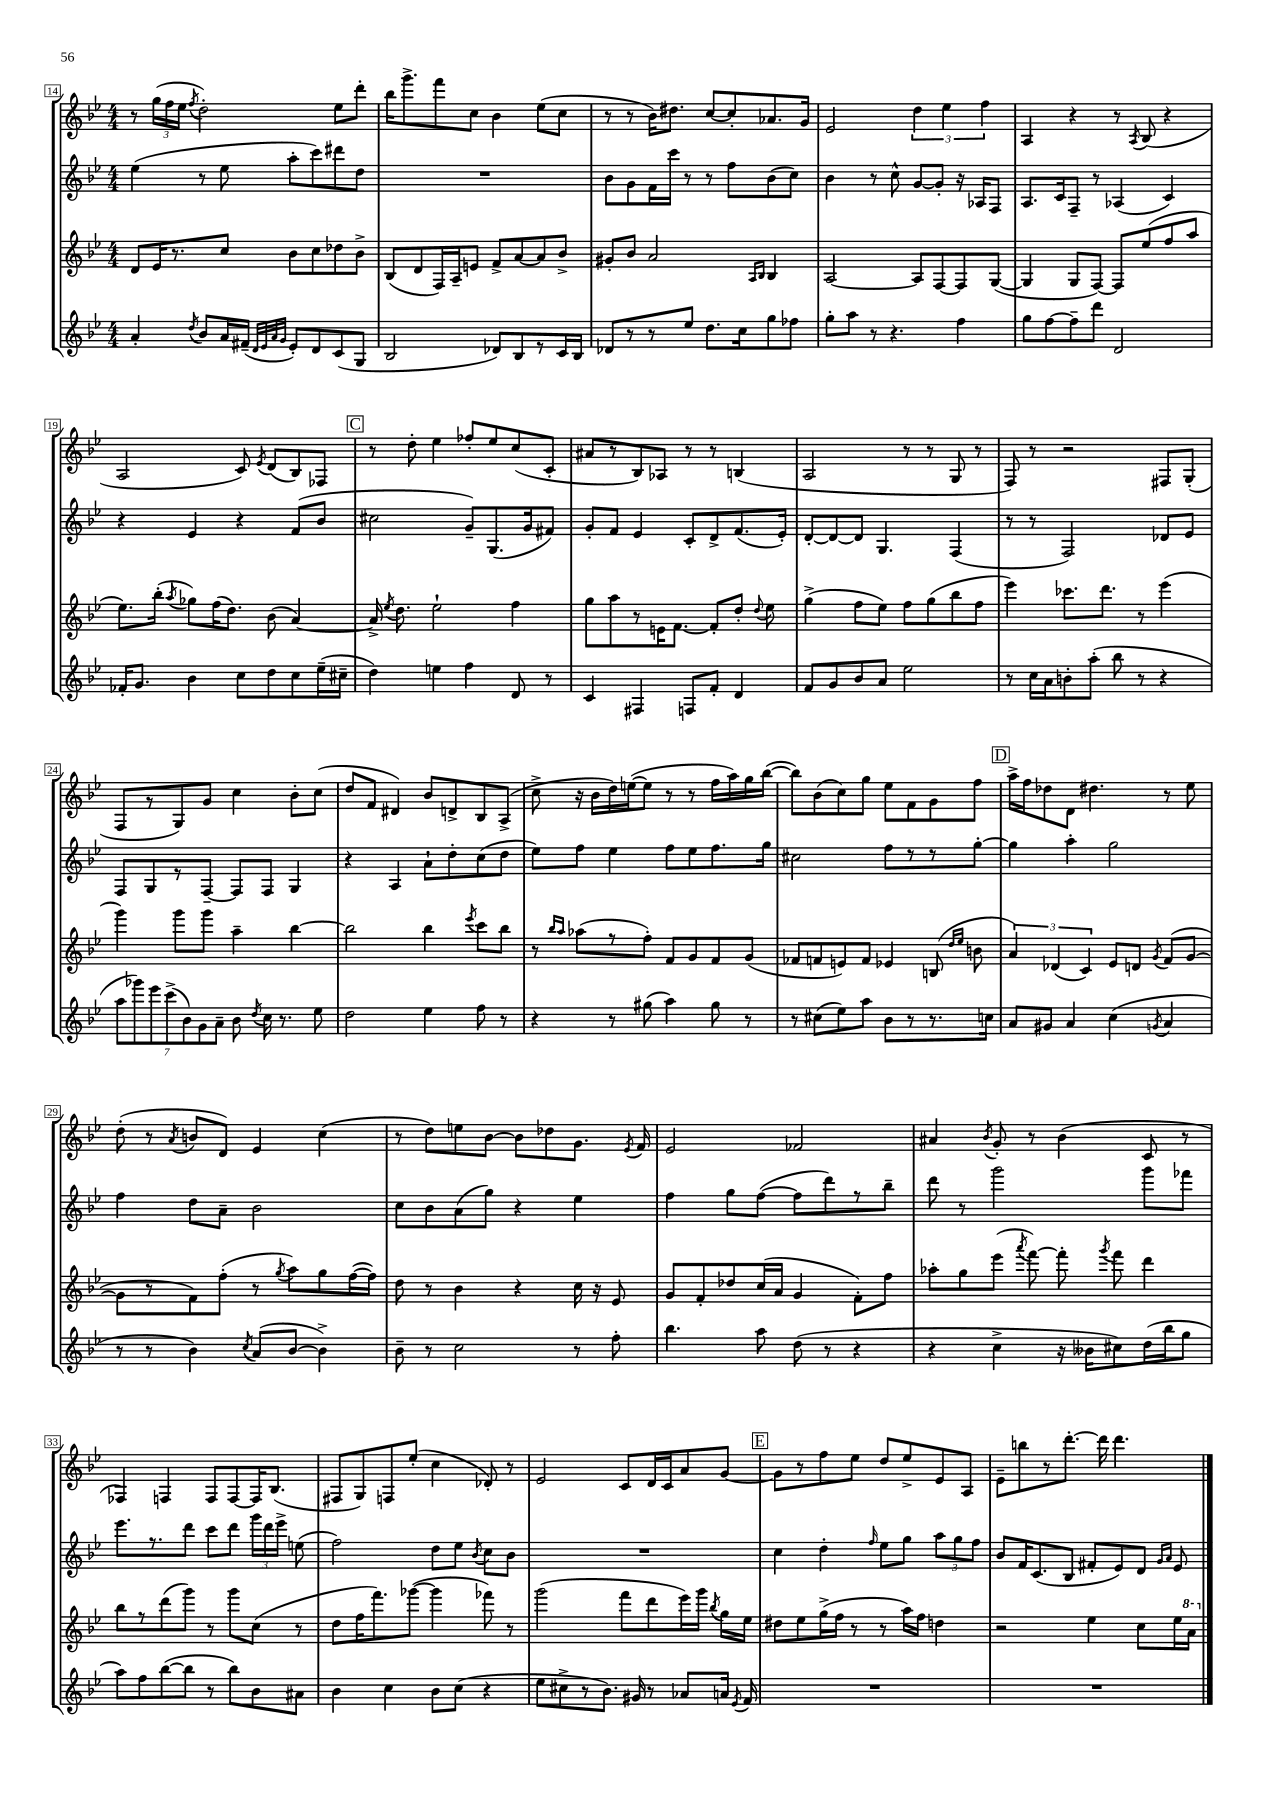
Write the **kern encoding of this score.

**kern	**kern	**kern	**kern
*staff4	*staff3	*staff2	*staff1
*clefG2	*clefG2	*clefG2	*clefG2
*k[b-e-]	*k[b-e-]	*k[b-e-]	*k[b-e-]
*M4/4	*M4/4	*M4/4	*M4/4
4a'	8d	(4ee-	8r
.	16e-	.	(24gg
.	.	.	24ff
.	8.r	.	.
.	.	.	24ee-
8qdd	.	.	8qff
8b-	.	8r	2dd')
16a	8cc	8ee-	.
(16f#~	.	.	.
32qqd	.	.	.
32qqe-	.	.	.
32qqa	.	.	.
32qqg	.	.	.
8e-')	8b-	8aa'	.
8d	8cc	8ccc)	.
(8c	8dd-	8ddd#	8ee-
8G	8b-^	8dd	8ddd'
=	=	=	=
2B-	(8B-	1r	16bb-
.	.	.	8.ggg^
.	8d	.	.
.	16F)	.	8fff
.	16A~	.	.
.	8e	.	8cc
8d-)	8f^	.	4b-
8B-	[8a	.	.
8r	8a]	.	(8ee-
16c	8b-^	.	8cc
16B-	.	.	.
=	=	=	=
8d-	8g#'	8b-	8r
8r	8b-	8g	8r
8r	2a	16f	16b-)
.	.	16ccc	8.dd#
8ee-	.	8r	.
8.dd	.	8r	[8cc
.	.	8ff	8cc']
16cc	.	.	.
.	16qqA	.	.
.	16qqB-	.	.
8gg	4B-	(8b-	8.a-
8ff-	.	8cc)	.
.	.	.	16g
=	=	=	=
8gg'	[2A	4b-	2e-
8aa	.	.	.
8r	.	8r	.
4.r	.	8cc^^	.
.	8A]	[8g	6dd
.	[8F	8g']	.
.	.	.	6ee-
4ff	8F]	16r	.
.	.	16A-	.
.	.	.	6ff
.	([8G	8F	.
=	=	=	=
8gg	4G]	8.A	4A
[8ff	.	.	.
.	.	16c	.
8ff~]	8G	8F~	4r
8ddd	[8F)	8r	.
2d	8F]	(4A-	8r
.	.	.	8qA
.	(8ee-	.	(8B-
.	8ff	4c)	4r
.	8aa	.	.
=	=	=	=
16f-'	8.ee-)	4r	2A
8.g	.	.	.
.	(16bb-'	.	.
.	8qaa	.	.
4b-	8gg-)	4e-	.
.	(16ff	.	.
.	8.dd)	.	.
8cc	.	4r	8c)
.	.	.	8qe-
8dd	(8b-	.	(8d
8cc	[4a)	(8f	8B-)
(16ee-~	.	8b-	8F-
16cc#~	.	.	.
=	=	=	=
4dd)	16a^]	2cc#	8r
.	8qee-	.	.
.	8.dd	.	.
.	.	.	8dd'
4ee	2ee-`	.	4ee-
4ff	.	8g~)	8ff-'
.	.	(8.G	8ee-
8d	4ff	.	(8cc
.	.	16g	.
8r	.	8f#)	8c'
=	=	=	=
4c	8gg	8g'	8a#
.	8aa	8f	8r
4F#	8r	4e-	8B-)
.	16e	.	8A-
.	[8.f	.	.
8F	.	8c'	8r
8f'	8f']	8d^	8r
4d	8dd'	(8.f	(4B
.	8qqdd	.	.
.	8ee-	.	.
.	.	16e-')	.
=	=	=	=
8f	(4gg^	[8d'	2A
8g	.	8d_	.
8b-	8ff	8d]	.
8a	8ee-)	4.G	.
2ee-	8ff	.	8r
.	(8gg	.	8r
.	8bb-	(4F	8G
.	8ff	.	8r
=	=	=	=
8r	4eee-)	8r	8F)
16cc	.	8r	8r
16a	.	.	.
8b'	8.ccc-	2F)	2r
(8aa'	.	.	.
.	8.ddd	.	.
8bb-	.	.	.
8r	8r	.	.
4r	(4eee-	8d-	8F#
.	.	8e-	(8G'
=	=	=	=
14aa	4ggg)	8F	8F
14ggg-)	.	.	.
.	.	8G	8r
14eee-	.	.	.
(14ccc^	.	.	.
.	8ggg	8r	8G)
14b-)	.	.	.
14g	.	.	.
.	8ggg	[8F~	8g
14a~	.	.	.
8b-	4aa~	8F]	4cc
8qdd	.	.	.
16cc	.	8F	.
8.r	.	.	.
.	[4bb-	4G	8b-'
8ee-	.	.	(8cc
=	=	=	=
2dd	2bb-]	4r	8dd
.	.	.	8f
.	.	4A	4d#)
4ee-	4bb-	8a`	8b-
.	.	8dd'	8d^
.	8qeee-	.	.
8ff	8ccc	(8cc	8B-
8r	8bb-	8dd	(8A^
=	=	=	=
4r	8r	8ee-)	8cc^
.	16qqbb-	.	.
.	16qqaa	.	.
.	(8aa-	8ff	16r
.	.	.	16b-
8r	8r	4ee-	16dd)
.	.	.	([16ee
(8gg#	8ff')	.	8ee]
4aa)	8f	8ff	8r
.	8g	8ee-	8r
8gg#	8f	8.ff	16ff
.	.	.	16aa)
8r	(8g	.	16gg
.	.	16gg	([16bb-
=	=	=	=
8r	8f-	2cc#	8bb-])
(8cc#	8f	.	(8b-
8ee-)	8e)	.	8cc)
8aa	8f	.	8gg
8b-	4e-	8ff	8ee-
8r	.	8r	8f
8.r	(8B	8r	8g
.	16qqdd	.	.
.	16qqee-	.	.
.	8b	[8gg'	8ff
16cc	.	.	.
=	=	=	=
8a	6a)	4gg]	16aa^
.	.	.	16ff
8g#	.	.	8dd-
.	(6d-	.	.
4a	.	4aa'	8d
.	6c)	.	.
.	.	.	4.dd#
(4cc	8e-	2gg	.
.	8d	.	.
8qg	8qg	.	.
4a	(8f	.	8r
.	[8g	.	8ee-
=	=	=	=
8r	8g]	4ff	(8dd'
8r	8r	.	8r
.	.	.	8qa
4b-)	8f)	8dd	8b
.	(8ff'	8a~	8d)
8qcc	.	.	.
(8a	8r	2b-	4e-
.	8qgg	.	.
[8b-	8aa)	.	.
4b-^])	8gg	.	(4cc
.	([16ff	.	.
.	16ff])	.	.
=	=	=	=
8b-~	8dd	8cc	8r
8r	8r	8b-	8dd)
2cc	4b-	(8a	8ee
.	.	8gg)	[8b-
.	4r	4r	8b-]
.	.	.	8dd-
8r	16cc	4ee-	8.g
.	16r	.	.
8ff'	8e-	.	.
.	.	.	8qe-
.	.	.	16f
=	=	=	=
4.bb-	8g	4ff	2e-
.	8f'	.	.
.	8dd-	8gg	.
8aa	(16cc	([8ff	.
.	16a	.	.
(8dd	4g	8ff]	2f-
8r	.	8ddd)	.
4r	8f')	8r	.
.	8ff	8bb-~	.
=	=	=	=
4r	8aa-'	8ddd	4a#
.	8gg	8r	.
.	.	.	8qb-
4cc^	(8eee-	2ggg	8g'
.	8qaaa	.	.
.	[8fff)	.	8r
16r	8fff']	.	(4b-
16b--	.	.	.
.	8qggg	.	.
8cc#)	8fff	.	.
(16dd	4ddd	8ggg	8c
16bb-	.	.	.
8gg	.	8fff-	8r
=	=	=	=
8aa)	8bb-	8.eee-	4F-)
8ff	8r	.	.
.	.	8.r	.
([8bb-	(8ddd	.	4F
8bb-]	8ggg)	8ddd	.
8r	8r	8ccc	8F
8bb-)	8ggg	8ddd	[8F
8b-	(8cc	24ggg	16F]
.	.	24ddd	.
.	.	.	(8.B-
.	.	24eee-^	.
8a#	8r	(8ee	.
=	=	=	=
4b-	8dd	2ff)	8F#
.	16ff	.	8G)
.	8.fff)	.	.
4cc	.	.	8F
.	([8ggg-	.	(8ee-'
8b-	4ggg-]	8dd	4cc
(8cc	.	8ee-	.
.	.	8qb-	.
4r	8fff-)	8cc	8d-')
.	8r	8b-	8r
=	=	=	=
8ee-	(2ggg	1r	2e-
8cc#^	.	.	.
8r	.	.	.
8.b-)	.	.	.
.	8fff	.	8c
16g#	.	.	.
8r	8ddd	.	16d
.	.	.	16c
8a-	16eee-)	.	8a
.	16ggg	.	.
.	8qbb-	.	.
16a	16gg	.	[8g
8qe-	.	.	.
16f	16ee-	.	.
=	=	=	=
1r	8dd#	4cc	8g]
.	8ee-	.	8r
.	(16gg^	4dd'	8ff
.	16ff	.	.
.	8r	.	8ee-
.	.	16qqff	.
.	8r	8ee-	8dd
.	16aa)	8gg	8ee-^
.	16ff	.	.
.	4dd	12aa	8e-
.	.	12gg	.
.	.	.	8A
.	.	12ff	.
=	=	=	=
1r	2r	8b-	8e-~
.	.	16f	8bb
.	.	(8.c	.
.	.	.	8r
.	.	8B-	[8.ddd'
.	4ee-	8f#'	.
.	.	.	16ddd]
.	.	8e-)	4.ddd
.	8cc	8d	.
.	.	16qqg	.
.	.	16qqa	.
.	16ee-	8e-	.
.	16aa	.	.
==	==	==	==
*-	*-	*-	*-
